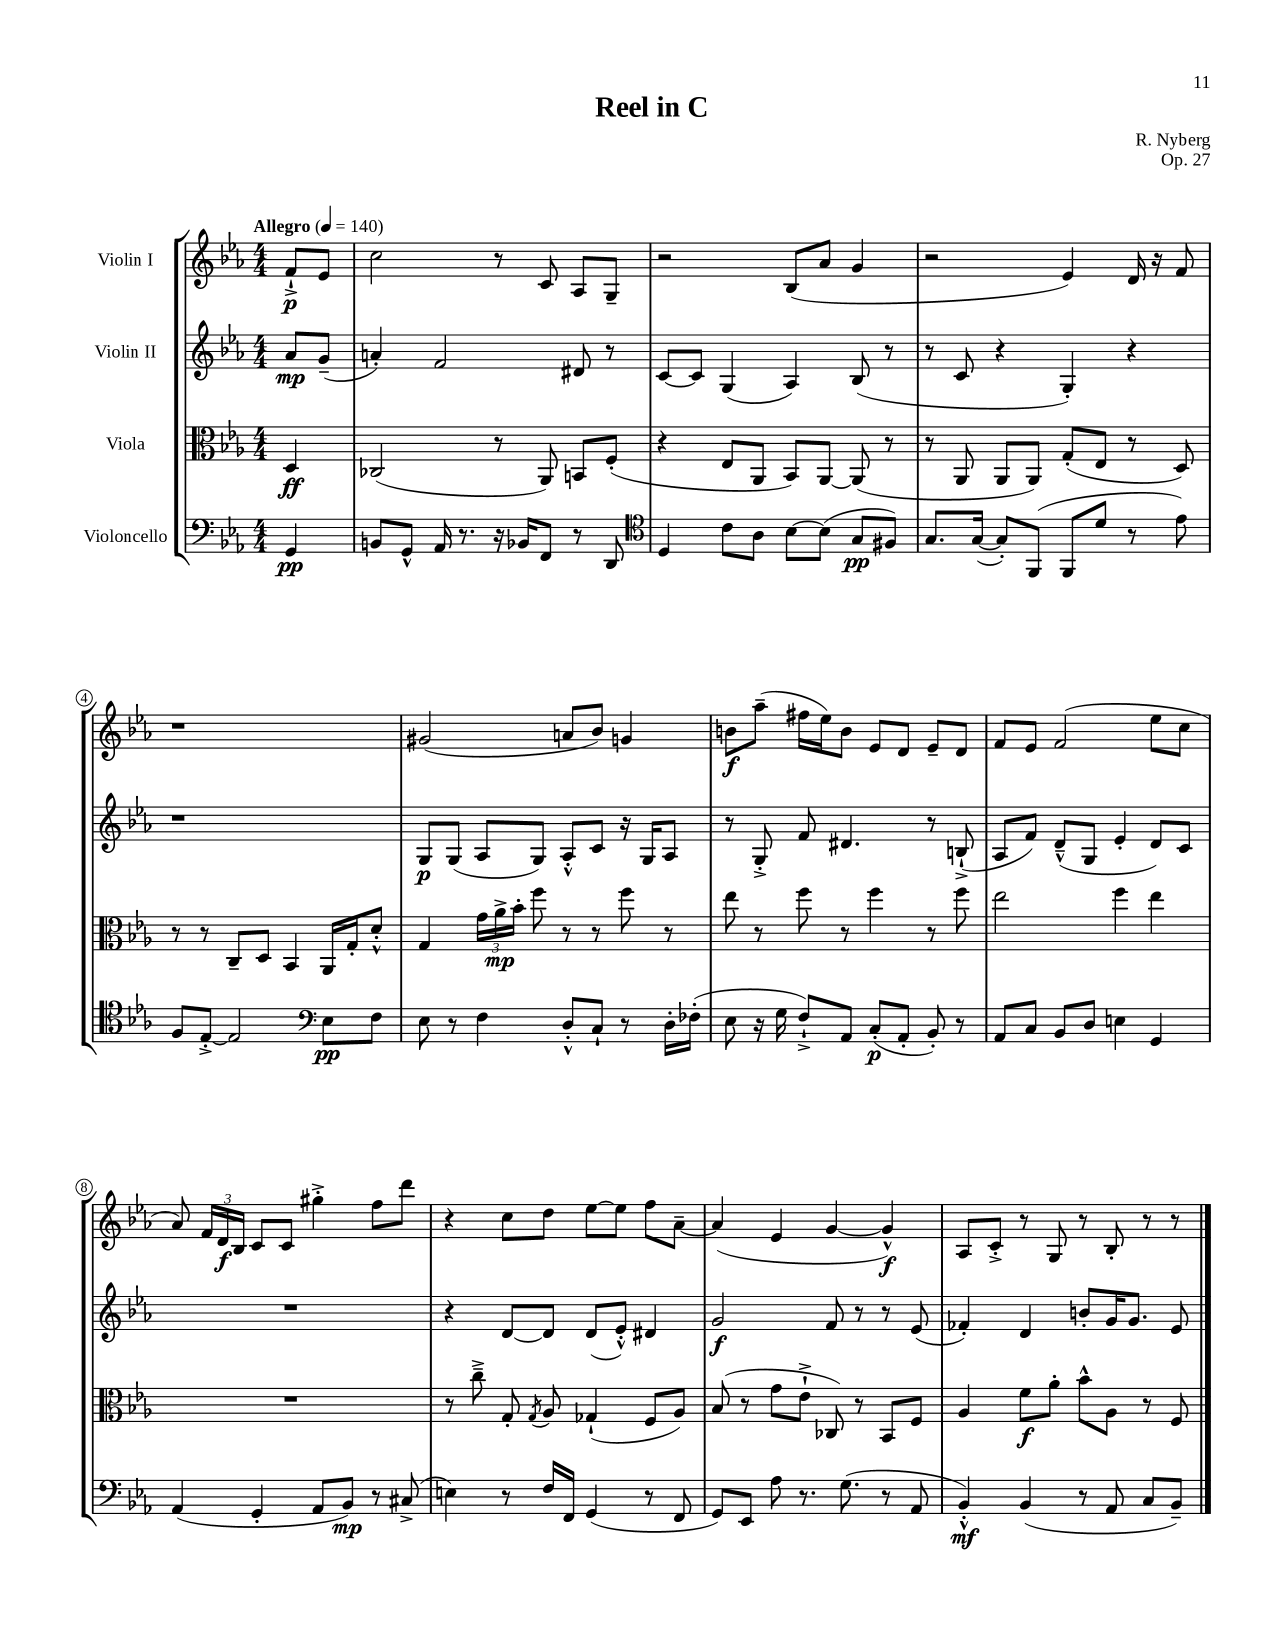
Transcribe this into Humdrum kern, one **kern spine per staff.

**kern	**kern	**kern	**kern
*staff4	*staff3	*staff2	*staff1
*clefF4	*clefC3	*clefG2	*clefG2
*k[b-e-a-]	*k[b-e-a-]	*k[b-e-a-]	*k[b-e-a-]
*M4/4	*M4/4	*M4/4	*M4/4
*MM140	*MM140	*MM140	*MM140
4GG	4D	8a-	8f`^
.	.	(8g~	8e-
=	=	=	=
8BB	(2C-	4a')	2cc
8GG^^	.	.	.
16AA-	.	2f	.
8.r	.	.	.
16r	8r	.	8r
16BB-	.	.	.
8FF	8AA-)	.	8c
8r	8BB	8d#	8A-
8DD	(8F'	8r	8G~
=	=	=	=
*clefC4	*	*	*
4D	4r	[8c	2r
.	.	8c]	.
8c	8E-	(4G	.
8A-	8AA-	.	.
[8B-	8BB-)	4A-)	(8B-
(8B-]	[8AA-	.	8a-
8G	(8AA-]	(8B-	4g
8F#)	8r	8r	.
=	=	=	=
8.G	8r	8r	2r
.	8AA-	8c	.
([16G	.	.	.
8G'])	8AA-	4r	.
(8FF	8AA-)	.	.
8FF	(8G'	4G')	4e-)
8d	8E-	.	.
8r	8r	4r	16d
.	.	.	16r
8e-)	8D)	.	8f
=	=	=	=
8F	8r	1r	1r
[8E-'^	8r	.	.
2E-]	8C~	.	.
.	8D	.	.
.	4BB-	.	.
*clefF4	*	*	*
8E-	16AA-	.	.
.	16G'	.	.
8F	8d'^^	.	.
=	=	=	=
8E-	4G	8G	(2g#
8r	.	(8G	.
4F	24g	8A-	.
.	24a-^	.	.
.	24b-'	.	.
.	8ff	8G)	.
8D'^^	8r	8A-'^^	8a
8C`	8r	8c	8b-)
8r	8ff	16r	4g
.	.	16G	.
16D'	8r	8A-	.
(16F-'	.	.	.
=	=	=	=
8E-	8ee-	8r	8b
16r	8r	8G'^	(8aa-~
16G	.	.	.
8F`^)	8ff	8f	16ff#
.	.	.	16ee-)
8AA-	8r	4.d#	8b
(8C'	4ff	.	8e-
8AA-'	.	.	8d
8BB-')	8r	8r	8e-~
8r	8ff	(8B`^	8d
=	=	=	=
8AA-	2ee-	8A-	8f
8C	.	8f)	8e-
8BB-	.	(8d~^^	(2f
8D	.	8G	.
4E	4ff	4e-'	.
4GG	4ee-	8d)	8ee-
.	.	8c	8cc
=	=	=	=
(4AA-	1r	1r	8a-)
.	.	.	24f
.	.	.	24d
.	.	.	24B-
4GG'	.	.	8c
.	.	.	8c
8AA-	.	.	4gg#'^
8BB-)	.	.	.
8r	.	.	8ff
(8C#^	.	.	8ddd
=	=	=	=
4E)	8r	4r	4r
.	8cc~^	.	.
8r	8G'	[8d	8cc
.	8qG	.	.
16F	8A-	8d]	8dd
16FF	.	.	.
(4GG	(4G-`	(8d	[8ee-
.	.	8e-'^^)	8ee-]
8r	8F	4d#	8ff
8FF	8A-)	.	[8a-~
=	=	=	=
8GG)	(8B-	2g	(4a-]
8EE-	8r	.	.
8A-	8g	.	4e-
8.r	8e-`^	.	.
.	8C-)	8f	[4g
(8.G	.	.	.
.	8r	8r	.
8r	8BB-	8r	4g^^])
8AA-	8F	(8e-	.
=	=	=	=
4BB-'^^)	4A-	4f-')	8A-
.	.	.	8c'^
(4BB-	8f	4d	8r
.	8a-'	.	8G
8r	8b-^^	8b'	8r
8AA-	8A-	16g	8B-'
.	.	8.g	.
8C	8r	.	8r
8BB-~)	8F	8e-	8r
==	==	==	==
*-	*-	*-	*-
